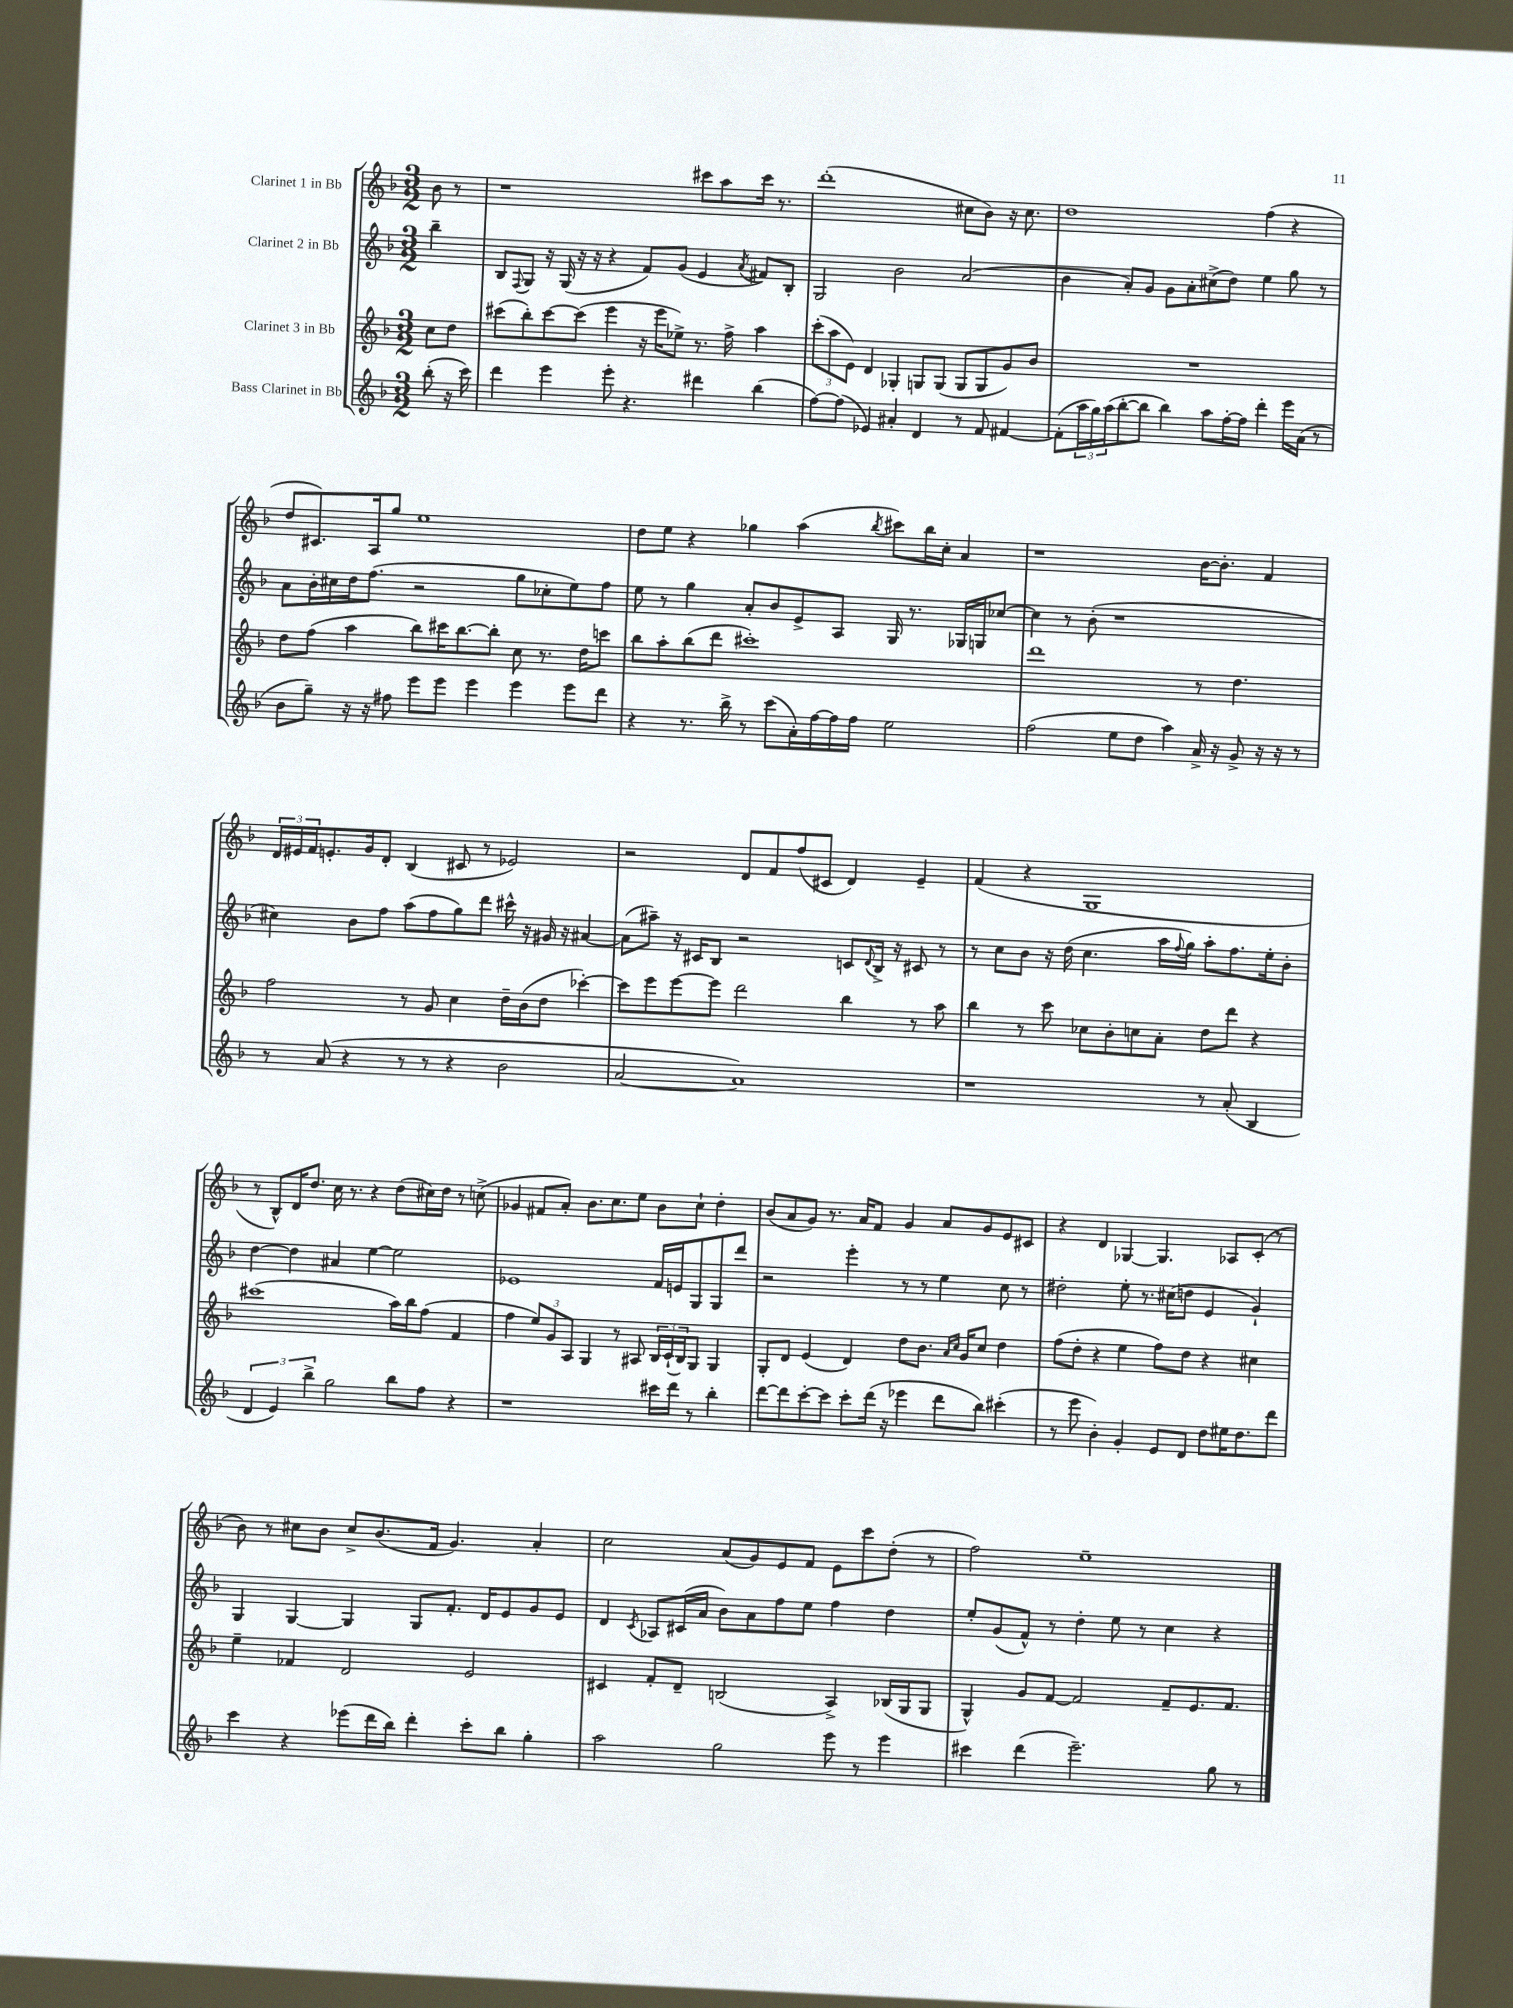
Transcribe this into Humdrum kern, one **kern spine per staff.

**kern	**kern	**kern	**kern
*staff4	*staff3	*staff2	*staff1
*clefG2	*clefG2	*clefG2	*clefG2
*k[b-]	*k[b-]	*k[b-]	*k[b-]
*M3/2	*M3/2	*M3/2	*M3/2
(8bb-'	8cc	4bb-~	8b-
16r	8dd	.	8r
16ccc)	.	.	.
=	=	=	=
4ddd	(8ccc#	8B-	1r
.	.	8qqF	.
.	8bb-')	8G	.
4eee	[8ccc#	16r	.
.	.	(16G	.
.	(8ccc#]	16r	.
.	.	16r	.
8eee'	4eee	4r	.
4.r	.	.	.
.	16r	8f)	.
.	16eee	.	.
.	8ee-^)	(8g	.
4ddd#	8.r	4e	8ccc#
.	.	.	8aa
.	16ff^	.	.
.	.	8qa	.
(4bb-	4aa	8f#)	16ccc#
.	.	.	8.r
.	.	8B-'	.
=	=	=	=
[8ff)	(12ccc'	2G	(1ddd'
.	12aa	.	.
(8ff]	.	.	.
.	12e)	.	.
4e-)	4d	.	.
4a#'	4G-'	2b-	.
4d	8G	.	.
.	(8G	.	.
8r	8G	(2a	8cc#
8f	8G	.	8b-)
[4f#	8g)	.	16r
.	.	.	8.cc#
.	8b-	.	.
=	=	=	=
(8f#']	1.r	4b-	1dd
24aa	.	.	.
24gg)	.	.	.
(24aa	.	.	.
[8bb-'	.	8a')	.
8bb-]	.	8g	.
4bb-)	.	8g	.
.	.	8a'	.
8aa	.	(8cc#^	.
[16ff'	.	8dd)	.
16ff]	.	.	.
4ddd'	.	4ee	(4ff
16eee	.	8gg	4r
(16a	.	.	.
8r	.	8r	.
=	=	=	=
8b-	8dd	8a	8dd
8gg~)	(8ff	16b-'	8.c#)
.	.	16cc#	.
16r	4aa	16dd	.
16r	.	(8.ff	16A
8ff#	.	.	8gg
8eee	8bb-)	2r	1ee
8eee	16ccc#	.	.
.	[8.bb-	.	.
4eee	.	.	.
.	8bb-']	.	.
4eee	8cc	8gg	.
.	8.r	8cc-'	.
8eee	.	8ee)	.
.	16dd	.	.
8ddd	8ccc	8ff	.
=	=	=	=
4r	8bb-	8ee	8dd
.	8aa'	8r	8ee
8.r	(8bb-	4gg	4r
.	8ddd	.	.
16bb-^	.	.	.
8r	1ccc#')	8a'	4gg-
(8ccc	.	8b-	.
16a')	.	8e^	(4aa
[16ff	.	.	.
16ff]	.	8A	.
16ff	.	.	.
.	.	.	8qbb-
2ee	.	16G	8ccc#)
.	.	8.r	.
.	.	.	16bb-
.	.	.	16cc'
.	.	16G-	4a
.	.	16G	.
.	.	[8cc-	.
=	=	=	=
(2ff	1ddd	4cc-]	1r
.	.	8r	.
.	.	(8b-'	.
8ee	.	1r	.
8dd	.	.	.
4aa)	.	.	.
16a^	8r	.	[16b-
16r	.	.	8.b-']
8g^	4.dd	.	.
16r	.	.	4f
16r	.	.	.
8r	.	.	.
=	=	=	=
8r	2ff	4cc#)	24d
.	.	.	24e#
.	.	.	24f
(8a	.	.	8.e'
4r	.	8b-	.
.	.	.	16g
.	.	8ff	8d'
8r	8r	(8aa	(4B-
8r	8g	8ff	.
4r	4cc	8gg)	8c#
.	.	8ddd	8r
2b-	16dd~	16ccc#^^	2e-)
.	(16b-	16r	.
.	8dd	16g#	.
.	.	16r	.
.	[4ccc-')	[4a#	.
=	=	=	=
[2a	8ccc-]	(8a#]	2r
.	8eee	8aa#~)	.
.	[8eee	16r	.
.	.	16c#	.
.	8eee]	8B-	.
1a])	2ddd	2r	8d
.	.	.	8f
.	.	.	(8ff
.	.	.	8c#
.	4bb-	8c	4d)
.	.	8qqd	.
.	.	16B-^	.
.	.	16r	.
.	8r	8c#	4e~
.	8aa	8r	.
=	=	=	=
1r	4bb-	8r	(4f
.	.	8cc	.
.	8r	8b-	4r
.	8ccc	16r	.
.	.	(16dd	.
.	8cc-	4.cc	1G
.	8b-'	.	.
.	8cc	.	.
.	8a'	16aa	.
.	.	8qqff	.
.	.	16gg)	.
8r	8dd	8aa'	.
(8a'	8ddd	8.ff	.
4B-	4r	.	.
.	.	16ee'	.
.	.	8b-'	.
=	=	=	=
6d	(1ccc#	[4dd	8r
.	.	.	8B-^^)
6e)	.	.	.
.	.	4dd]	16d
.	.	.	8.dd
6bb-^	.	.	.
2gg	.	4a#	16cc
.	.	.	8.r
.	.	[4ee	4r
8bb-	16aa)	2ee]	(8dd
.	16bb-	.	.
8ff	(8ff	.	16cc#)
.	.	.	16dd
4r	4f	.	8r
.	.	.	(8cc^
=	=	=	=
1r	4ff	1e-	4g-
.	12ee)	.	8f#
.	12g	.	.
.	.	.	8a')
.	12A	.	.
.	4G	.	8.b-
.	.	.	8.cc
.	8r	.	.
.	8A#	.	8ee
16ccc#	24B-	16f	8b-
.	(24c`	.	.
16ddd	.	16e	.
.	24B-)	.	.
8r	8G	8G	8cc`
4bb-'	4G	8G	4dd'
.	.	8ddd	.
=	=	=	=
[8ddd	8G'	2r	(8b-
8ddd]	8d	.	8a
[8ccc'	(4e	.	8g)
8ccc]	.	.	8.r
8ccc'	4d)	4eee'	.
.	.	.	16a
(16ddd	.	.	8f
16r	.	.	.
4eee-	8dd	8r	4g
.	8.b-	8r	.
8ddd	.	4ee	8a
.	16qqa	.	.
.	16qqcc	.	.
.	16g	.	.
8bb-)	8cc	.	8g
(4ccc#'	4dd	8cc	8e
.	.	8r	8c#
=	=	=	=
8r	(8ff	2dd#'	4r
8eee	8dd'	.	.
4b-')	4r	.	4d
4g'	4ee	8ee'	[4G-
.	.	8.r	.
8e	8ff)	.	4.G-]
.	.	(16cc#	.
8d	8dd	8dd	.
8dd	4r	4e	.
16ee#	.	.	8A-
8.dd	.	.	.
.	4cc#	4g`)	(8c'
8ddd	.	.	8r
=	=	=	=
4ccc	4ee~	4G	8b-)
.	.	.	8r
4r	4f-	[4G	8cc#
.	.	.	8b-
(8eee-	2d	4G]	8cc#^
16ddd	.	.	(8.b-
16bb-)	.	.	.
4ddd'	.	8G	.
.	.	.	16f
.	.	8.f'	4.g)
8ccc'	2e	.	.
.	.	16d	.
8bb-	.	8e	.
4gg'	.	8g	4a'
.	.	8e	.
=	=	=	=
2aa	4c#	4d	2cc
.	.	8qc	.
.	8f'	8A-	.
.	8d~	(16c#	.
.	.	16a	.
2gg	(2B	8b-)	(8a
.	.	8a	8g)
.	.	8ff	8e
.	.	8ee	8f
8eee	4A^)	4ff	8e
8r	.	.	8ccc
4eee	(16B-	4dd	(8dd'
.	16G	.	.
.	8G	.	8r
=	=	=	=
4ccc#	4G^^)	8ee'	2ff)
.	.	(8g	.
(4ddd	8g	8f^^)	.
.	[8f	8r	.
2.eee~)	2f]	4dd'	1ee~
.	.	8ee	.
.	.	8r	.
.	8f~	4cc	.
.	8.e	.	.
8gg	.	4r	.
.	8.f	.	.
8r	.	.	.
==	==	==	==
*-	*-	*-	*-
